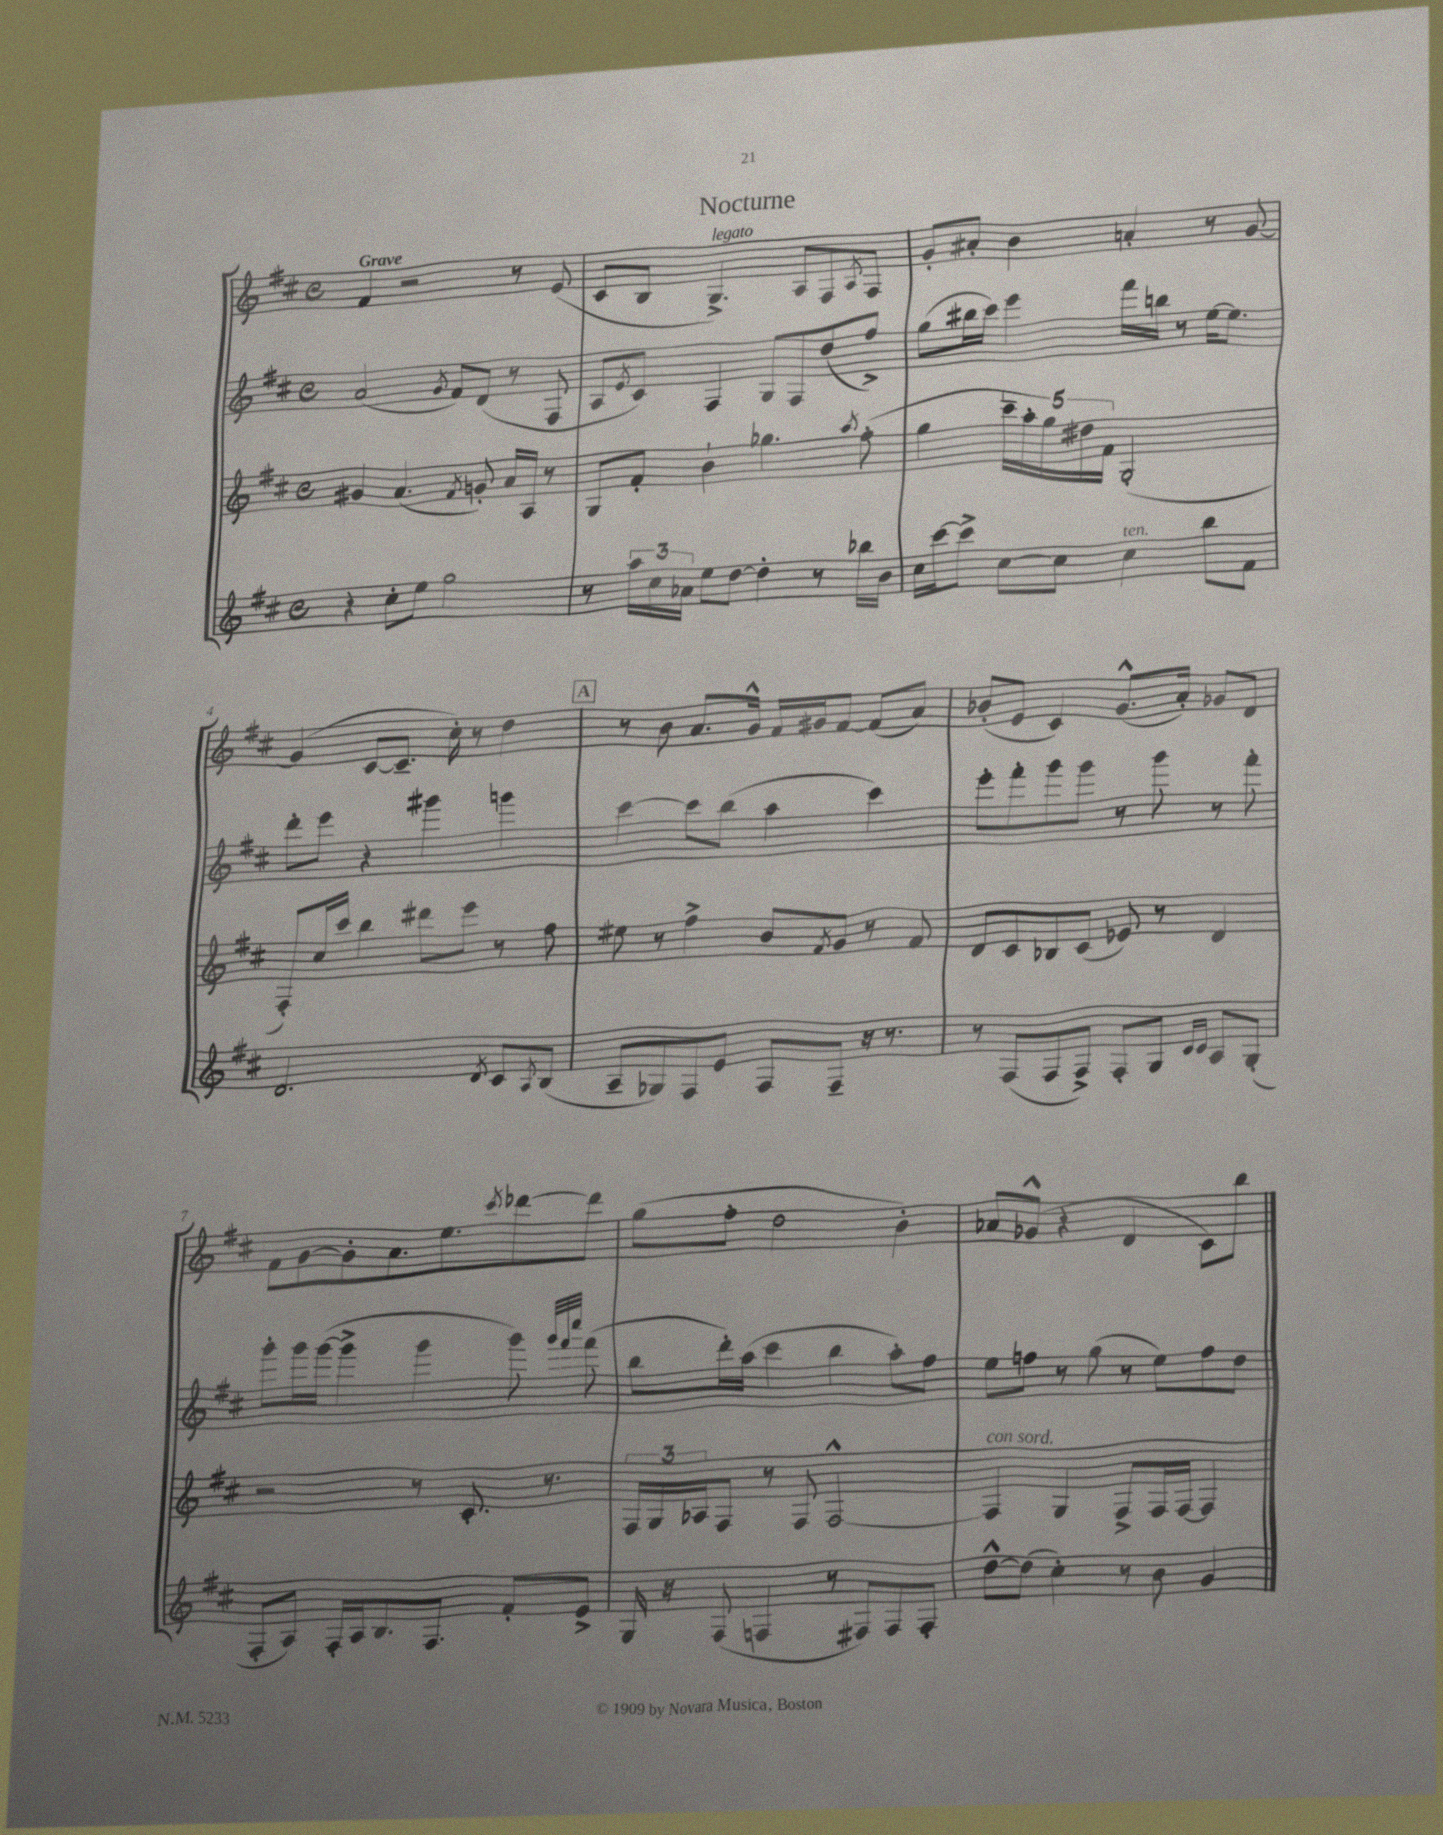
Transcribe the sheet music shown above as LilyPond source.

\header { title = "Nocturne" }
<<
\new StaffGroup <<
\new Staff = "s0" {
    \clef treble \key d \major \defaultTimeSignature \time 4/4 \tempo "Grave"
    fis'4 r2 r8 e'8( |
    cis'8 b8 g4.->^\markup { \italic "legato" }) a8 fis8 \acciaccatura { a8 } fis8 |
    g'8-. ais'8-. b'4 a'4-. r8 g'8~ |
    g'4( cis'8~ cis'8.-- cis''16-.) r8 d''4 |
    \mark \markup { \box "A" } r8 b'8 a'8. g'16-^ fis'16 gis'16 fis'8~ fis'8( a'8) |
    bes'8-.( e'8 cis'4) g'8.-^( a'16-.) ges'8 d'8 |
    fis'8 g'8~ g'8-. a'8. e''8. \acciaccatura { cis'''8 } des'''8~ des'''8 |
    g''8( fis''8-. d''2 b'4-.) |
    aes'8 ges'8-^( r4 d'4 cis'8) b''8 \bar "|." |
}
\new Staff = "s1" {
    \clef treble \key d \major \defaultTimeSignature \time 4/4
    a'2( \acciaccatura { g'8 } fis'8) d'8( r8 fis8 |
    a8 \acciaccatura { e'8 } cis'8) fis4 g8 fis8 d''8( fis''8->) |
    g''8( bis''16 cis'''16) e'''4 fis'''16 b''16 r8 e''16~ e''8. |
    d'''8-. e'''8 r4 gis'''4 g'''4 |
    \mark \markup { \box "A" } cis'''4~ cis'''8 b''8( a''4 cis'''4) |
    e'''8-. fis'''8-. g'''8 g'''8 r8 g'''8 r8 fis'''8-. |
    g'''8-. g'''16 g'''16~( g'''4-> g'''4 g'''8) \grace { g'''32 fis'''32 cis''''32 } fis'''8( |
    b''8 d'''16-.) a''16( cis'''4 b''4 a''8-.) fis''8 |
    e''8 f''8 r8 g''8( r8 e''8) f''8 d''8 \bar "|." |
}
\new Staff = "s2" {
    \clef treble \key d \major \defaultTimeSignature \time 4/4
    gis'4 a'4.( \acciaccatura { fis'8 } g'8-.) a'16 a16 r8 |
    g8 fis'8-. b'4-! ges''4. \acciaccatura { a''8 } fis''8-.( |
    g''4 \tuplet 5/4 { cis'''16-- a''16-.) g''16 dis''16 fis'16 } g2-.( |
    fis8-.) cis''16 cis'''16 b''4 dis'''8 e'''8 r8 fis''8 |
    \mark \markup { \box "A" } eis''8 r8 fis''4-> b'8 \acciaccatura { fis'8 } g'8 r8 fis'8 |
    d'8 cis'8 bes8 cis'8( ees'8) r8 d'4 |
    r2 r8 cis'8.-. r8. |
    \tuplet 3/2 { fis16 g16 aes16 } fis8 r8 fis8 fis2~-^ |
    fis4^\markup { \italic "con sord." } g4 fis8-> fis16 fis16~ fis4 \bar "|." |
}
\new Staff = "s3" {
    \clef treble \key d \major \defaultTimeSignature \time 4/4
    r4 cis''8-. e''8 g''2 |
    r8 \tuplet 3/2 { a''16 cis''16 aes'16 } e''8 d''8~ d''4-. r8 bes''16 b'16 |
    cis''16 cis'''16~ cis'''8-> cis''8~ cis''8 cis''4^\markup { \italic "ten." } b''8 fis'8 |
    d'2. \acciaccatura { d'8 } cis'8 \acciaccatura { a8 } b8( |
    \mark \markup { \box "A" } a8-- ges8) fis8 e'8 fis8 fis8-- r16 r8. |
    r8 fis8( fis8 fis8->) fis8-. g8 \grace { cis'16 cis'16 } a8 g8-.( |
    fis8-. a8) fis16-. a16 b8. fis8. fis'8-. e'8-> |
    g16 r16 fis8( f4 r8 fis8) fis8 fis8-. |
    d''8~-^ d''8( cis''4-.) r8 b'8 g'4 \bar "|." |
}
>>
>>
